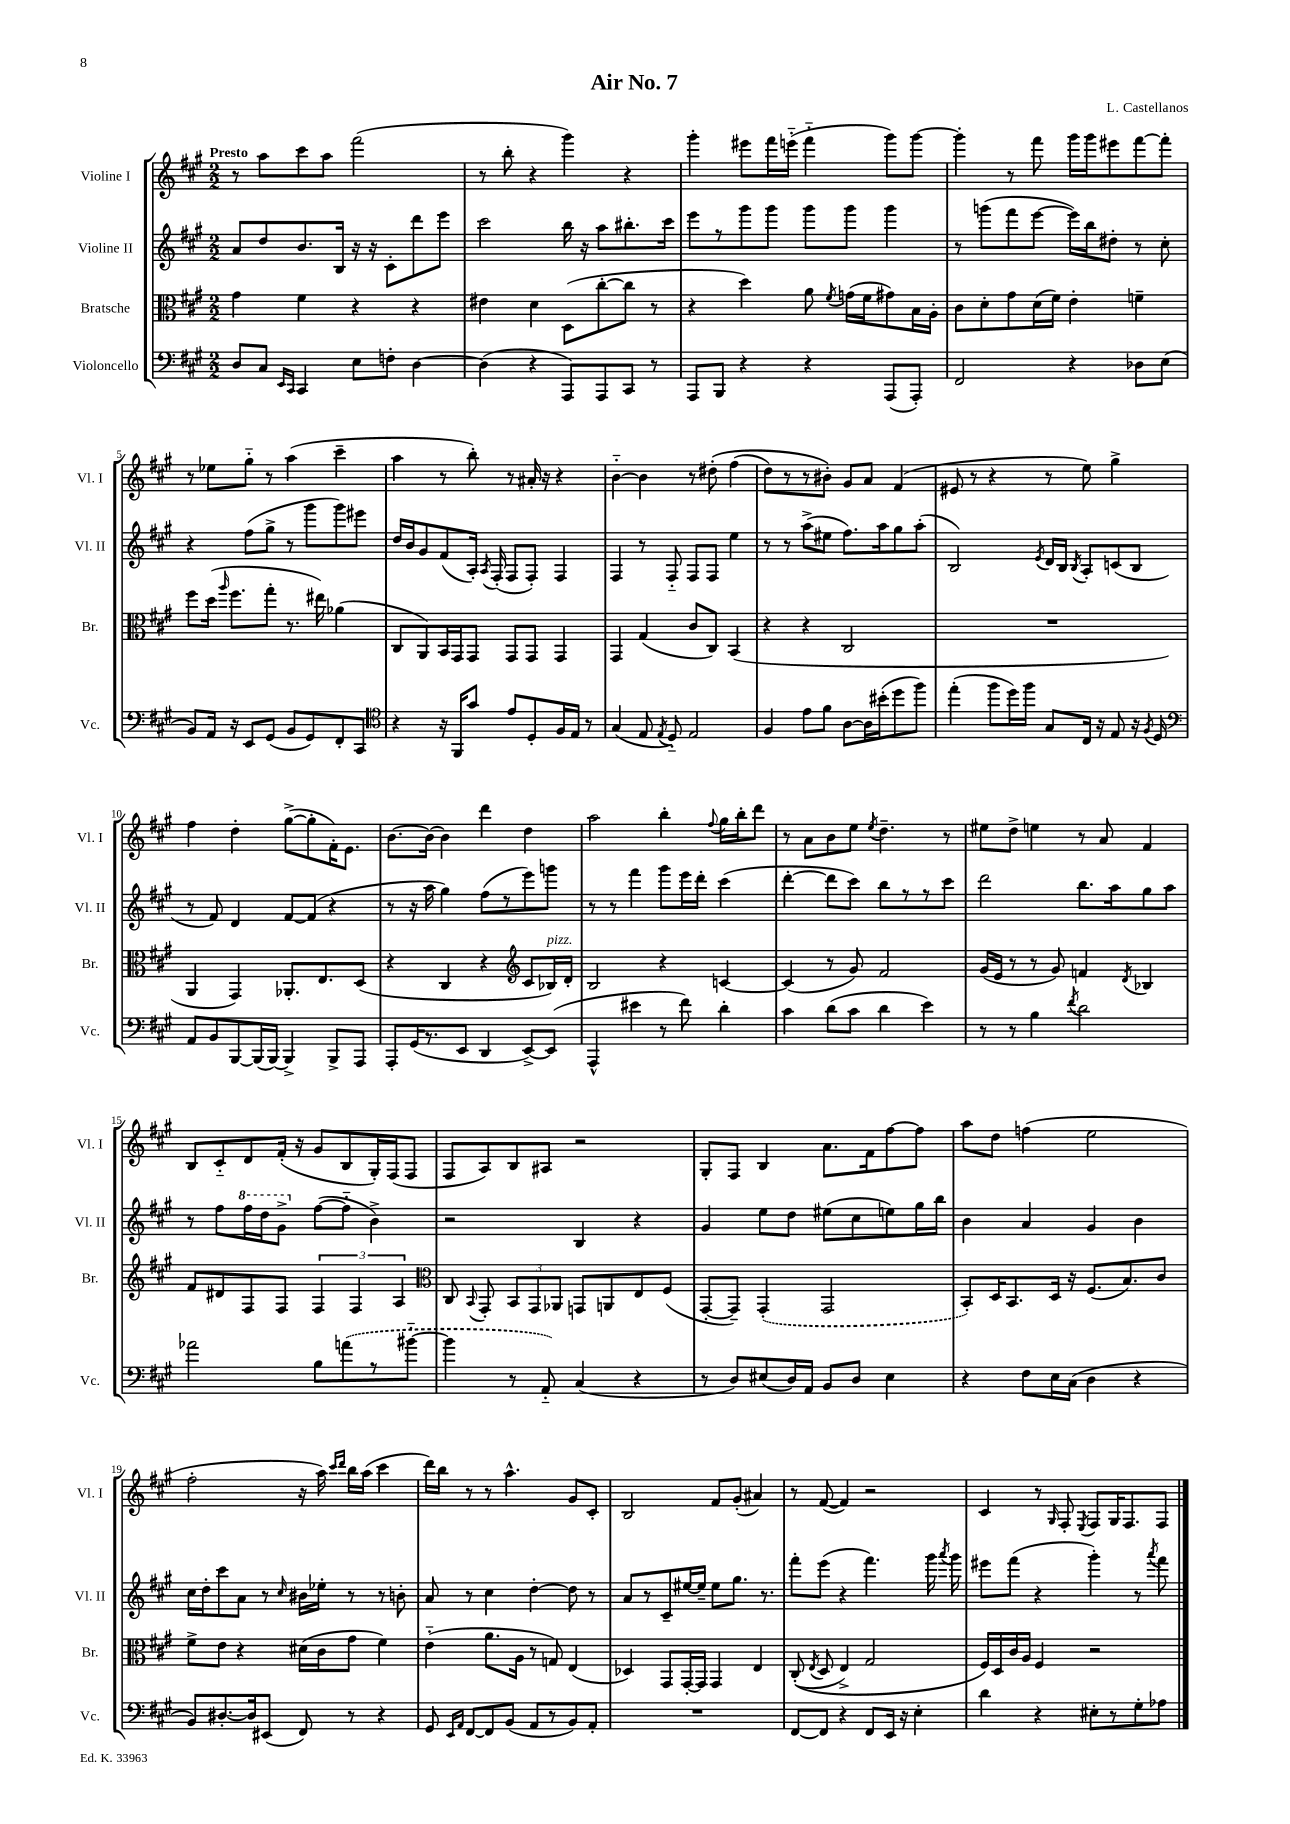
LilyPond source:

\header { title = "Air No. 7" composer = "L. Castellanos" }
<<
\new StaffGroup <<
\new Staff = "s0" \with { instrumentName = "Violine I" shortInstrumentName = "Vl. I" } {
    \clef treble \key a \major \numericTimeSignature \time 2/2 \tempo "Presto"
    \autoBeamOff r8 a''8[ cis'''8 a''8] fis'''2( |
    r8 b''8-. r4 gis'''4) r4 |
    gis'''4-. eis'''8[ fis'''16 e'''16]-_( fis'''4-_ gis'''8[) gis'''8]~ |
    gis'''4-. r8 fis'''8 gis'''16[ gis'''16 eis'''8 fis'''8~ fis'''8]-. |
    r8 ees''8[ gis''8]-_ r8 a''4( cis'''4-- |
    a''4 r8 b''8-.) r8 ais'16-. r16 r4 |
    b'4~-_ b'4 r8 dis''8-.\( fis''4( |
    d''8[) r8 r8 bis'8]-.\) gis'8[ a'8] fis'4( |
    eis'8 r8 r4 r8 e''8) gis''4-> |
    fis''4 d''4-. gis''8[~->( gis''8-. fis'16-.) e'8.] |
    b'8.[~ b'16]~ b'4 d'''4 d''4 |
    a''2 b''4-. \appoggiatura { fis''8 } gis''16[ b''16-. d'''8] |
    r8 a'8[ b'8 e''8] \acciaccatura { e''8 } d''4.-- r8 |
    eis''8[ d''8]-> e''4 r8 a'8 fis'4 |
    b8[ cis'8-_ d'8 fis'16]-.( r16 gis'8[ b8 gis16-.) fis16( fis8] |
    fis8[ a8) b8 ais8] r2 |
    gis8[-. fis8] b4 a'8.[ fis'16 fis''8~ fis''8] |
    a''8[ d''8] f''4( e''2 |
    fis''2-. r16 a''16) \grace { cis'''16[ d'''16] } b''16[ a''16]( cis'''4 |
    d'''16[) b''16] r8 r8 a''4.-^ gis'8[ cis'8]-. |
    b2 fis'8[ gis'8]-.( ais'4) |
    r8 fis'8~( fis'4) r2 |
    cis'4 r8 \grace { gis16 } fis8-. \acciaccatura { e8 } fis8[ gis16 fis8. fis8] \bar "|." |
}
\new Staff = "s1" \with { instrumentName = "Violine II" shortInstrumentName = "Vl. II" } {
    \clef treble \key a \major \numericTimeSignature \time 2/2
    \autoBeamOff a'8[ d''8 b'8. b16] r16 r16 cis'8[-. d'''8 e'''8] |
    cis'''2 b''16 r16 a''8[ bis''8.-. cis'''16] |
    e'''8[ r8 gis'''8 gis'''8] gis'''8[ gis'''8] gis'''4 |
    r8 g'''8[( fis'''8 e'''8]~ e'''16[) b''16 dis''8]-. r8 cis''8-. |
    r4 fis''8[( gis''8]-> r8 gis'''8[ gis'''8) eis'''8] |
    d''16[ b'16 gis'8 fis'8( a16]-.) \acciaccatura { a8 } fis16-.( fis8[ fis8]-.) fis4 |
    fis4 r8 fis8-_ fis8[ fis8] e''4 |
    r8 r8 a''8[->( eis''8] fis''8.[) a''16 gis''8 a''8]-.( |
    b2) \acciaccatura { e'8 } d'16[ b16] \acciaccatura { b8 } a8[-. c'8( b8] |
    r8 fis'8) d'4 fis'8[~ fis'8]( r4 |
    r8 r16 a''16 gis''4) fis''8[( r8 e'''8) g'''8] |
    r8 r8 fis'''4 gis'''8[ e'''16 d'''16]-. cis'''4( |
    d'''4~-. d'''8[ cis'''8]) b''8[ r8 r8 cis'''8] |
    d'''2 b''8.[ a''16 gis''8 a''8] |
    r8 fis''8[ \ottava #1 fis'''16 d'''16 gis''8]-> \ottava #0 fis''8[~( fis''8]-_ b'4->) |
    r2 b4 r4 |
    gis'4 e''8[ d''8] eis''8[( cis''8 e''8) gis''16 b''16] |
    b'4 a'4 gis'4 b'4 |
    cis''16[ d''16-. cis'''8 a'8] r8 \grace { cis''16 } bis'16[ ees''16]-. r8 r8 b'8-. |
    a'8 r8 cis''4 d''4~-. d''8 r8 |
    a'8[ r8 cis'8-- eis''16~ eis''16]-- eis''8[ gis''8.] r8. |
    fis'''8[-. e'''8]( r4 fis'''4.) gis'''16 \acciaccatura { a'''8 } gis'''16 |
    eis'''8[ fis'''8]( r4 gis'''4-.) r8 \acciaccatura { a'''8 } fis'''8 \bar "|." |
}
\new Staff = "s2" \with { instrumentName = "Bratsche" shortInstrumentName = "Br." } {
    \clef alto \key a \major \numericTimeSignature \time 2/2
    \autoBeamOff gis'4 fis'4 r4 r4 |
    eis'4 d'4 d8[( cis''8~-. cis''8] r8 |
    r4 d''4) a'8 \acciaccatura { fis'8 } g'16[( fis'16 gis'8) b16 a16]-. |
    cis'8[ d'8-. gis'8 d'16( fis'16]) e'4-. f'4-- |
    fis''8[ d''16]( \grace { a''16 } fis''8.[ gis''8]-. r8. eis''16) aes'4( |
    cis8[ a,8) b,16 gis,16 gis,8] gis,8[ gis,8] gis,4 |
    gis,4 gis4( cis'8[ cis8]) b,4( |
    r4 r4 cis2 |
    R1 |
    a,4 gis,4) aes,8.[-. e8. d8]( |
    r4 cis4 r4 \clef treble cis'8[ bes16^\markup { \italic "pizz." }) d'16]-. |
    b2 r4 c'4~ |
    c'4( r8 gis'8) fis'2 |
    gis'16[( e'16] r8 r8 gis'8) f'4 \acciaccatura { d'8 } bes4 |
    fis'8[ dis'8 fis8 fis8] \tuplet 3/2 { fis4 fis4 a4 } |
    \clef alto cis8 \appoggiatura { b,8 } gis,8-. \tuplet 3/2 { b,8[ gis,8 aes,8] } g,8[ a,8 e8 fis8]( |
    gis,8[~-. gis,8]--) \once \slurDashed gis,4-.( gis,2 |
    b,8[-.) d16 b,8. d16] r16 fis8.[( b8.) cis'8] |
    fis'8[-> e'8] r4 dis'16[( cis'16 gis'8] fis'4) |
    e'4-_( a'8.[ a16] r8 g8) e4( |
    des4) gis,8[ gis,16~-. gis,16] gis,4 e4 |
    cis8-.(\( \acciaccatura { e8 } d8 e4->) gis2 |
    fis16[\) d16 cis'16 a16] fis4 r2 \bar "|." |
}
\new Staff = "s3" \with { instrumentName = "Violoncello" shortInstrumentName = "Vc." } {
    \clef bass \key a \major \numericTimeSignature \time 2/2
    \autoBeamOff d8[ cis8] \grace { e,16[ cis,16] } cis,4 e8[ f8]-. d4~ |
    d4( r4 a,,8[) a,,8 cis,8] r8 |
    a,,8[ b,,8] r4 r4 a,,8[( a,,8]-.) |
    fis,2 r4 des8[ e8]( |
    b,8[) a,16] r16 e,8[ gis,8]( b,8[ gis,8) fis,8-. cis,8] |
    \clef tenor r4 r16 fis,16[ gis'8] e'8[ d8-. fis16 e16] r8 |
    gis4( e8 \acciaccatura { e8 } d8-_) e2 |
    fis4 e'8[ fis'8] a8[~ a16 bis'16-.( d''8 fis''8]) |
    e''4-.( fis''8[ d''16) fis''16] gis8[ cis16] r16 e8 r16 \acciaccatura { fis8 } d16 |
    \clef bass a,8[ b,8 b,,8~ b,,16( b,,16]~) b,,4-> b,,8[-> a,,8] |
    a,,8[-. gis,16( r8. e,8] d,4 e,8[~->) e,8]( |
    a,,4-^ eis'4 r8 fis'8) d'4-. |
    cis'4 d'8[( cis'8] d'4 e'4) |
    r8 r8 b4 \acciaccatura { fis'8 } d'2 |
    aes'2 b8[ \once \slurDashed a'8( r8 bis'8]~-_ |
    bis'4 r8 a,8-_) cis4( r4 |
    r8 d8[) eis8( d16) a,16] b,8[ d8] eis4 |
    r4 fis8[ e16 cis16]( d4 r4 |
    b,8[) dis8.~-. dis16 eis,8]( fis,8) r8 r4 |
    gis,8 \grace { e,16[ a,16] } fis,8[~ fis,8 b,8]( a,8[ r8 b,8) a,8]-. |
    R1 |
    fis,8[~ fis,8] r4 fis,8[ e,16] r16 e4-. |
    d'4 r4 eis8[-. r8 gis8-. aes8] \bar "|." |
}
>>
>>
